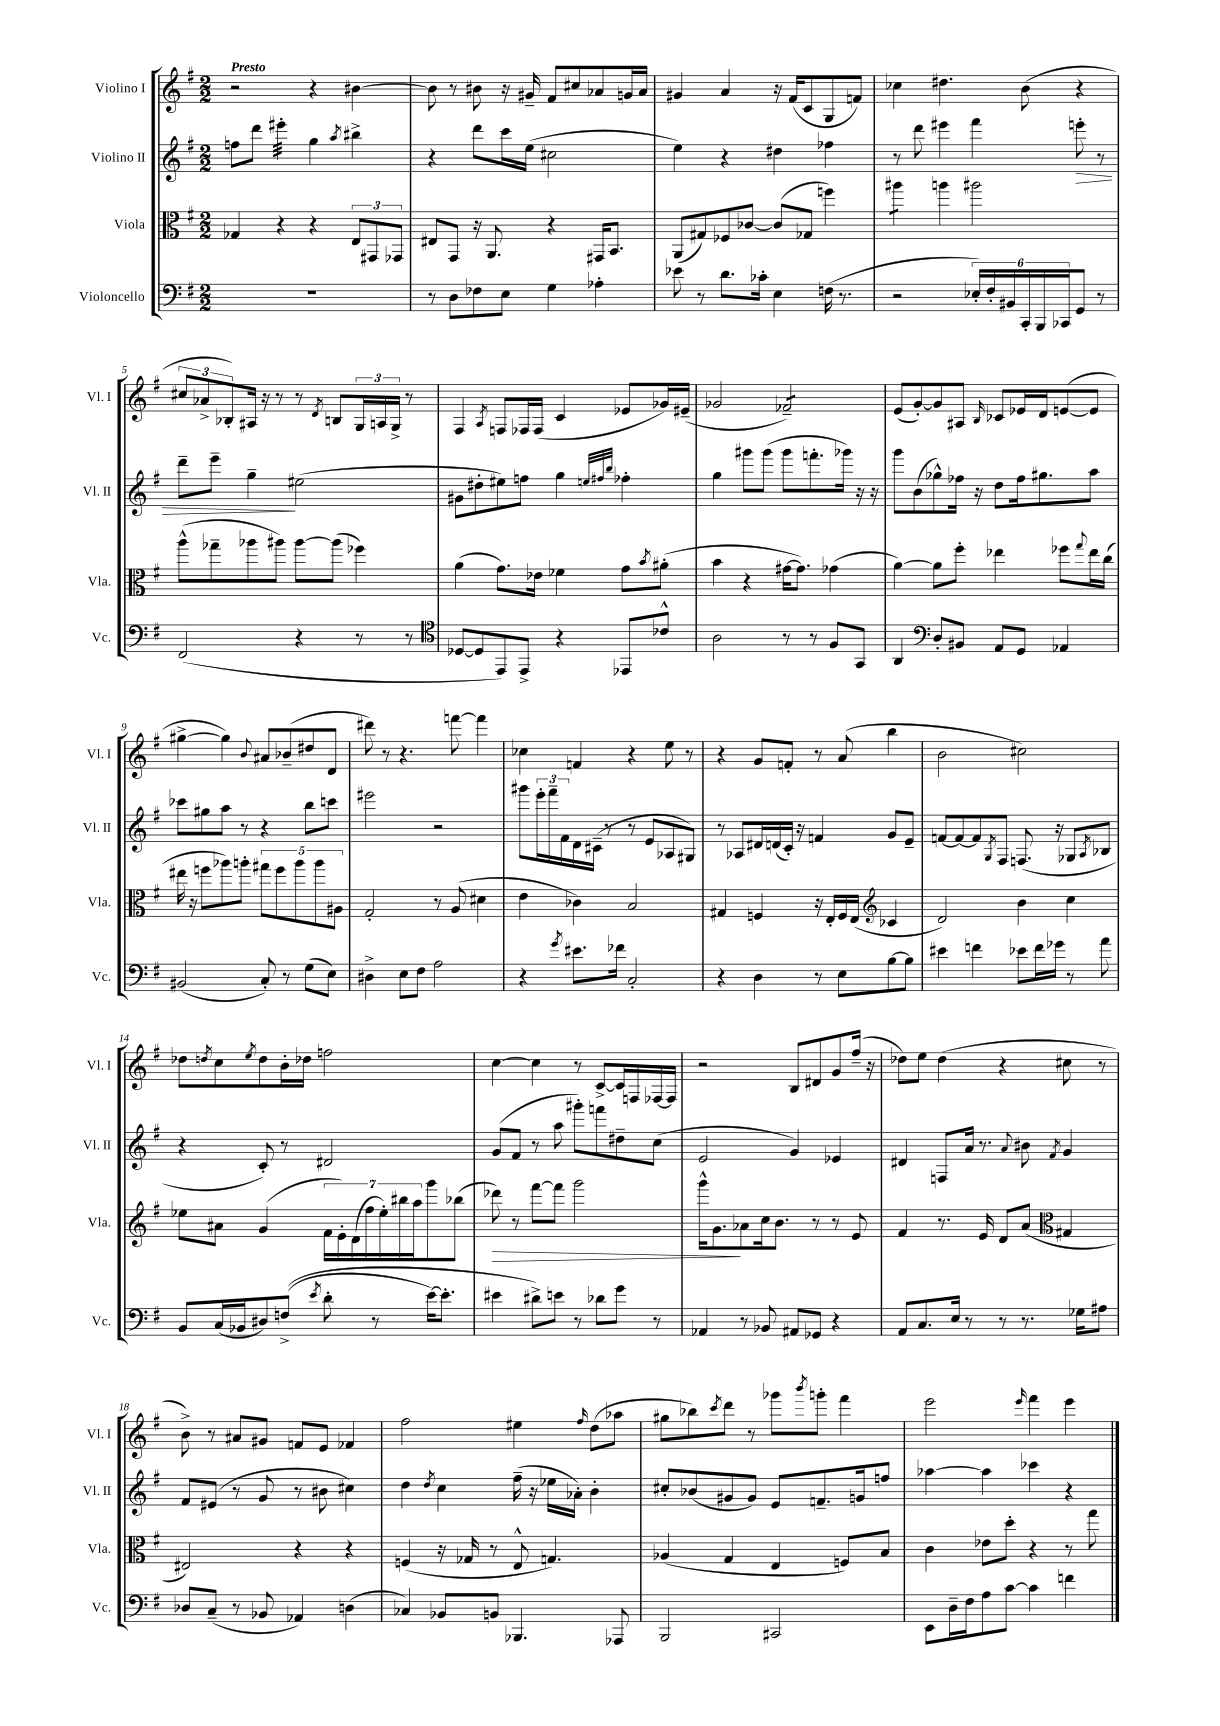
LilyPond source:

<<
\new StaffGroup <<
\new Staff = "s0" \with { instrumentName = "Violino I" shortInstrumentName = "Vl. I" } {
    \clef treble \key g \major \numericTimeSignature \time 2/2 \tempo "Presto"
    r2 r4 bis'4~ |
    bis'8 r8 bis'8 r16 gis'16-- fis'8 cis''8 aes'8 g'16 aes'16 |
    gis'4 a'4 r16 fis'16( c'8 g8 f'8) |
    ces''4 dis''4. b'8( r4 |
    \tuplet 3/2 { cis''8 aes'8-> bes8-.) } ais16 r16 r8 r8 \acciaccatura { d'8 } b8 \tuplet 3/2 { g16 a16 g16-> } r8 |
    fis4 \acciaccatura { a8 } f8 fes16 fes16( c'4 ees'8 ges'16) eis'16--( |
    ges'2 fes'2:8--) |
    e'8( g'8~-.) g'8 ais8 \grace { b16 } ces'8 ees'16 d'16 e'8~( e'8 |
    gis''4~-> gis''4) \appoggiatura { b'8 } ais'8 bes'8--( dis''8 d'8 |
    dis'''8) r8 r4. f'''8~ f'''4 |
    ces''4 f'4 r4 e''8 r8 |
    r4 g'8 f'8-. r8 a'8( b''4 |
    b'2 cis''2) |
    des''8 \acciaccatura { d''8 } c''8 \acciaccatura { e''8 } d''8 b'16-. des''16 f''2 |
    c''4~ c''4 r8 c'8~-> c'16 f16 fes16~ fes16 |
    r2 b8 dis'8 g'8 fis''16--( r16 |
    des''8) e''8 des''4( r4 cis''8 r8 |
    b'8->) r8 ais'8 gis'8 f'8 e'8 fes'4 |
    fis''2 eis''4 \grace { fis''16 } d''8( aes''8 |
    gis''8 bes''8) \acciaccatura { c'''8 } d'''8 r8 ges'''8 \acciaccatura { b'''8 } g'''8-. fis'''4 |
    e'''2 \grace { e'''16 } fis'''4 e'''4 \bar "|." |
}
\new Staff = "s1" \with { instrumentName = "Violino II" shortInstrumentName = "Vl. II" } {
    \clef treble \key g \major \numericTimeSignature \time 2/2
    f''8 d'''8 eis'''4:32-. g''4 \acciaccatura { a''8 } bis''4-> |
    r4 d'''8 c'''16 e''16( cis''2 |
    e''4) r4 dis''4 fes''4 |
    r8 d'''8 eis'''4 fis'''4 e'''8-.\> r8 |
    d'''8-- e'''8-- g''4--\! eis''2( |
    gis'8 dis''8-. eis''8) f''8 g''4 \grace { e''32 fis''32 b''32 } fes''4-. |
    g''4 gis'''8 gis'''8( gis'''8 f'''8.-. ges'''16) r16 r16 |
    g'''8 b'8( ges''8-^) fes''16 r16 d''8 fes''16 gis''8. a''8 |
    ces'''8 gis''8 a''8 r8 r4 b''8 c'''8 |
    eis'''2 r2 |
    gis'''8 \tuplet 3/2 { e'''16-. fis'''16-- fis'16 } d'16 cis'16--( r8 r8 e'8 aes8 gis8) |
    r8 aes8 dis'16 d'16( c'16-.) r16 f'4 g'8 e'8-- |
    f'8~ f'8~ f'8 \acciaccatura { g8 } fis8 f8.( r16 ges8 \acciaccatura { a8 } bes8 |
    r4 c'8-.) r8 dis'2 |
    g'8( fis'8 r8 a''8 gis'''8-.) f'''8 dis''8-- c''8( |
    e'2 g'4) ees'4 |
    dis'4 f8 a'16 r8. \appoggiatura { a'8 } bis'8 \acciaccatura { fis'8 } g'4 |
    fis'8 eis'8( r8 g'8 r8 bis'8 cis''4) |
    d''4 \acciaccatura { d''8 } c''4 fis''16--( r16 ees''16 aes'16-.) b'4-. |
    cis''8-. bes'8( gis'8 gis'8) e'8 f'8.-- g'16 f''8 |
    aes''4~ aes''4 ces'''4 r4 \bar "|." |
}
\new Staff = "s2" \with { instrumentName = "Viola" shortInstrumentName = "Vla." } {
    \clef alto \key g \major \numericTimeSignature \time 2/2
    ges4 r4 r4 \tuplet 3/2 { e8 gis,8 ges,8 } |
    eis8 g,8 r16 a,8. r4 gis,16 b,8. |
    a,8( gis8) fes8 ces'8~ ces'8( ges8 f''4) |
    ais''4:8 a''4 ais''2 |
    a''8-^( ges''8-- aes''8 ais''8) ais''8~ ais''8( fes''4) |
    a'4( g'8.) ees'16 fes'4 g'8 \acciaccatura { b'8 } ais'8-.( |
    b'4 r4 gis'16~ gis'8.) ges'4( |
    a'4~) a'8 fis''8-. ees''4 fes''8 \appoggiatura { g''8 } ees''16 c''16( |
    eis''16 r16 f''8 aes''8) a''8-. \tuplet 5/4 { gis''8 f''8 a''8 a''8 ais8 } |
    g2-. r8 a8( dis'4 |
    e'4 ces'4) b2 |
    gis4 f4 r16 e16-. f16 e16( \clef treble ces'4 |
    d'2) b'4 c''4 |
    ees''8 ais'8 g'4( \tuplet 7/4 { fis'16 e'16-.) d'16( fis''16 ees''16-.) bis''16 a''16 } g'''8 bes''8( |
    des'''8\>) r8 fis'''8~ fis'''8 g'''2 |
    g'''16-^ g'8.\! aes'8 c''16 b'8. r8 r8 e'8 |
    fis'4 r8. e'16 d'8 a'8( \clef alto gis4 |
    eis2) r4 r4 |
    f4( r16 ges16 r8 e8-^ g4.) |
    aes4( g4 e4 f8) b8 |
    c'4 ees'8 d''8-. r4 r8 g''8 \bar "|." |
}
\new Staff = "s3" \with { instrumentName = "Violoncello" shortInstrumentName = "Vc." } {
    \clef bass \key g \major \numericTimeSignature \time 2/2
    R1 |
    r8 d8 fes8 e8 g4 aes4-. |
    ees'8 r8 d'8. ces'16-. e4 f16( r8. |
    r2 \tuplet 6/4 { ees16-.) fis16-. bis,16 c,16-. b,,16 ces,16 } g,8 r8 |
    fis,2( r4 r8 r8 |
    \clef tenor des8~ des8 e,8) e,8-> r4 ees,8 ces'8-^ |
    a2 r8 r8 fis8 g,8 |
    a,4 \clef bass d8-. bis,8 a,8 g,8 aes,4 |
    bis,2( c8-.) r8 g8( e8) |
    dis4-> e8 fis8 a2 |
    r4 \acciaccatura { g'8 } eis'8. fes'16 c2-. |
    r4 d4 r8 e8 b8~ b8 |
    eis'4 f'4 ees'8 f'16 ges'16 r8 a'8 |
    b,8 c16( bes,16 dis8) f8->(\( \acciaccatura { e'8 } d'8-. r8 e'16~) e'8.-. |
    eis'4 dis'8->\) e'8 r8 des'8 g'8 r8 |
    aes,4 r8 bes,8 ais,8 ges,8 r4 |
    a,8 c8. e16 r8 r8 r8. ges16 ais8 |
    des8 c8--( r8 bes,8 aes,4) d4( |
    ces4) bes,8 b,8 bes,,4. aes,,8 |
    b,,2 cis,2 |
    e,8 d16-- fis16 a8 c'8~ c'4 f'4 \bar "|." |
}
>>
>>
